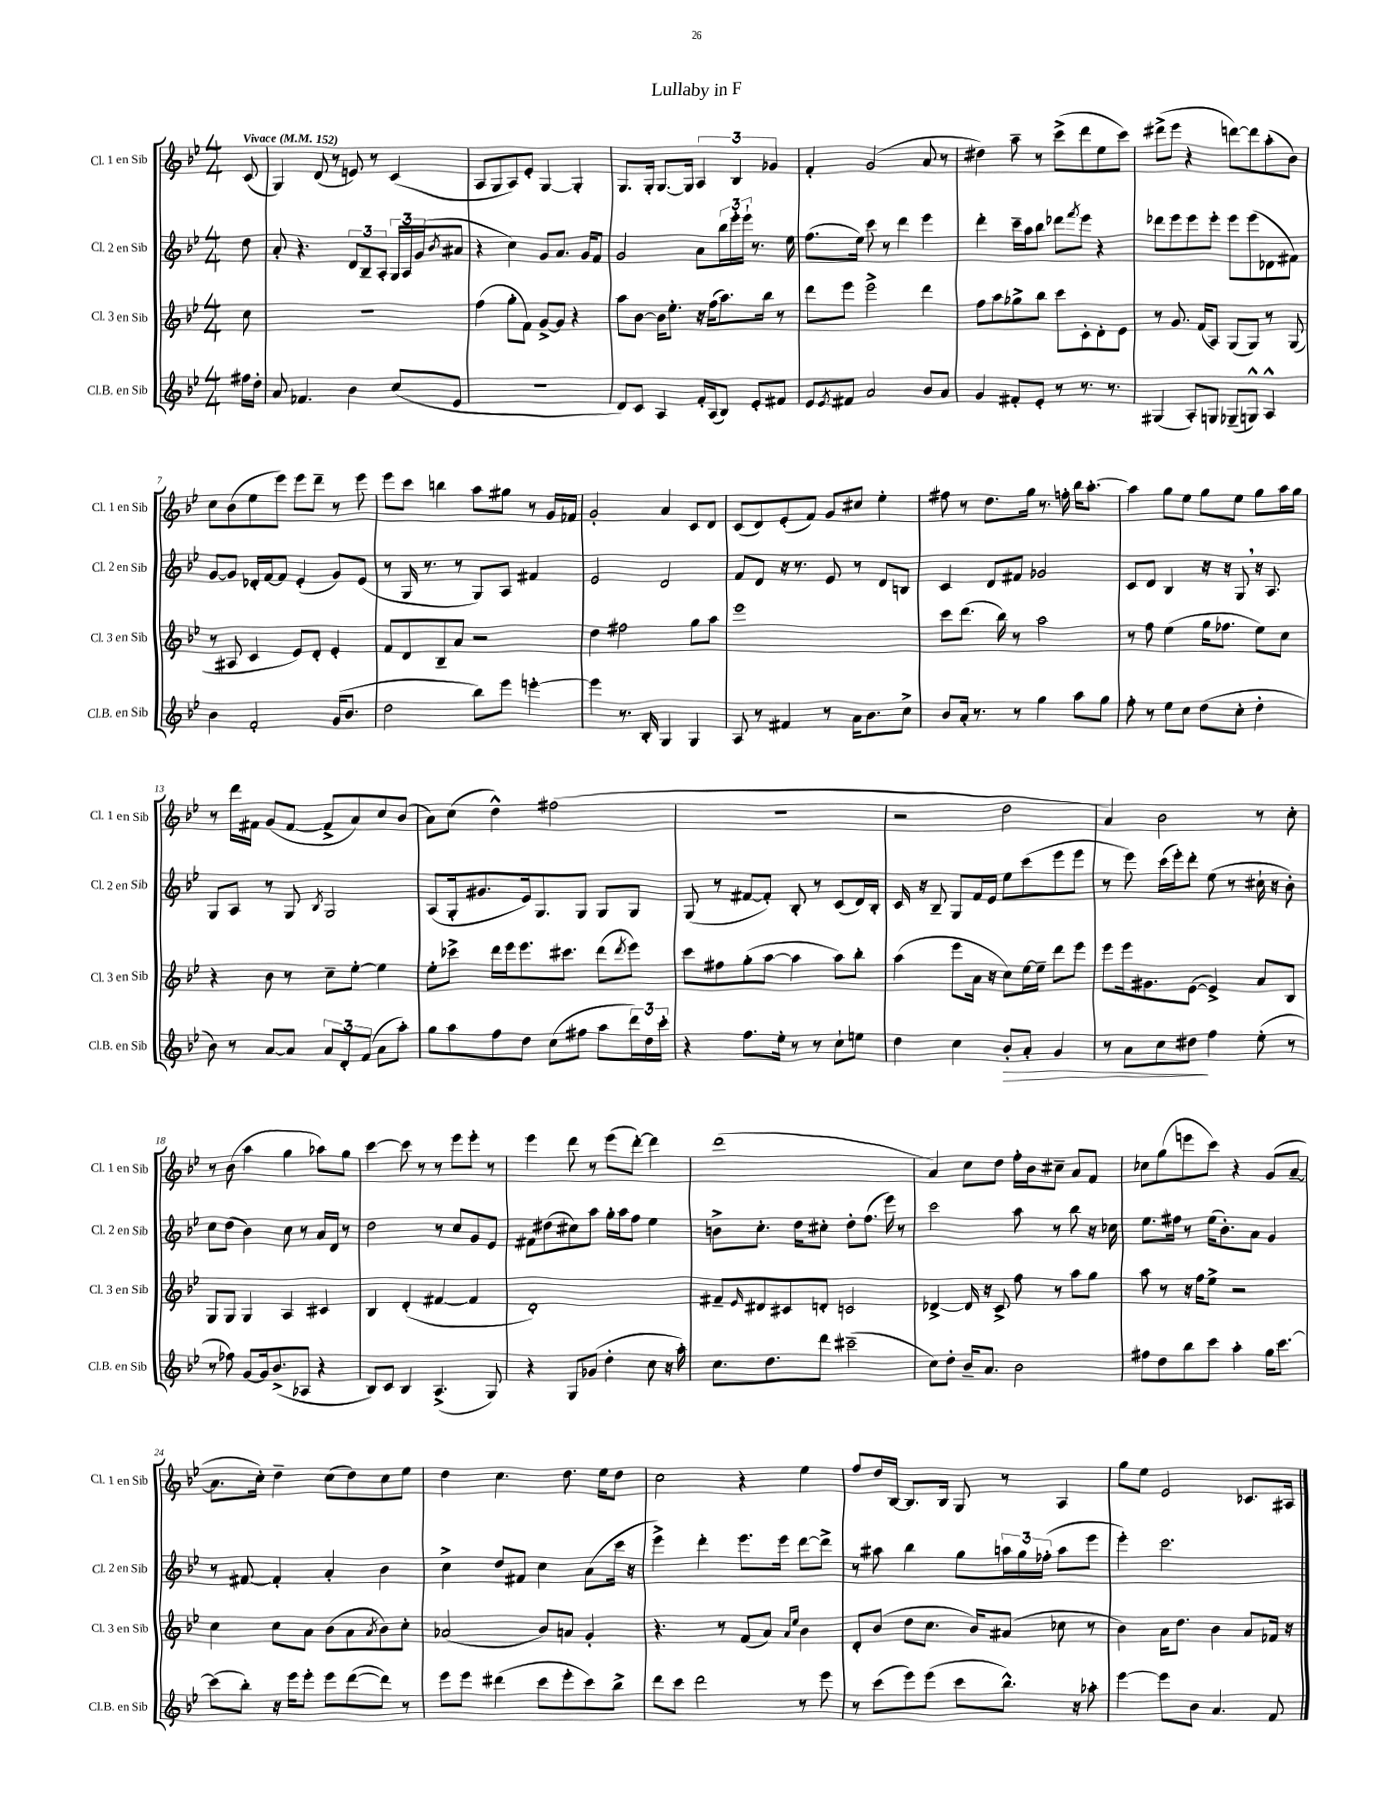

**kern	**dynam	**kern	**kern	**kern
*part4	*part4	*part3	*part2	*part1
*staff4	*staff4	*staff3	*staff2	*staff1
*I"Cl.B. en Sib	*	*I"Cl. 3 en Sib	*I"Cl. 2 en Sib	*I"Cl. 1 en Sib
*I'Cl.B. en Sib	*	*I'Cl. 3 en Sib	*I'Cl. 2 en Sib	*I'Cl. 1 en Sib
*clefG2	*	*clefG2	*clefG2	*clefG2
*k[b-e-]	*	*k[b-e-]	*k[b-e-]	*k[b-e-]
*M4/4	*	*M4/4	*M4/4	*M4/4
*MM152	*	*MM152	*MM152	*MM152
=	=	=	=	=
!	!	!	!	!LO:TX:a:B:t=Vivace
16ff#X\LL	.	8cc\	8dd\	(8c/
16dd'\JJ	.	.	.	.
=1	=1	=1	=1	=1
8a/	.	1r	8a'/	4G/)
4.f-X/	.	.	4.r	.
.	.	.	.	(8d/
.	.	.	.	8r
4b-\	.	.	12d/L	8en/)
.	.	.	12B-~/	.
.	.	.	.	8r
.	.	.	12A'/J	.
(8cc/L	.	.	24G/LL	(4c/
.	.	.	24A/	.
.	.	.	(24g/J	.
.	.	.	8qb-/	.
8e-/J	.	.	8a#X/J	.
=2	=2	=2	=2	=2
1r	.	(4ff\	4r	8A/L
.	.	.	.	8G/
.	.	8gg'\L	4cc\)	8A/)
.	.	8f\J)	.	8e-'/J
.	.	[8g^/L	8g/L	[4G/
.	.	8g/J]	8.a/J	.
.	.	4r	.	4G'/]
.	.	.	16g/KL	.
.	.	.	8f/J	.
=3	=3	=3	=3	=3
8d/L)	.	8aa\L	2g/	8.G/L
8c/J	.	[8b-\J	.	.
.	.	.	.	16G'/Jk
4A/	.	16b-\KL]	.	[8.G/L
.	.	8.ee-'\J	.	.
.	.	.	.	16G/Jk]
16f'/LL	.	16r	8a\L	6A/
(16A/J	.	(16ff\KL	.	.
8B-/J)	.	8.aa\)	24bb-\L	.
.	.	.	24eee-'\	6B-/
.	.	.	24eee-`\JJ	.
8e-'/L	.	.	8.r	.
.	.	16bb-\Jk	.	.
.	.	.	.	6g-X/
8f#X/J	.	8r	.	.
.	.	.	16ee-\	.
=4	=4	=4	=4	=4
8e-/L	.	8ddd\L	(8.ff\L	4f'/
8qe-/	.	.	.	.
8f#X/J	.	8eee-\J	.	.
.	.	.	16ee-\Jk)	.
2a/	.	2eee-^\	8ccc\	(2g/
.	.	.	8r	.
.	.	.	4ddd\	.
8b-/L	.	4ddd\	4eee-\	8a/
8a/J	.	.	.	8r
=5	=5	=5	=5	=5
4g/	.	8ff\L	4ddd'\	4dd#X\)
.	.	8aa\	.	.
8f#X'/L	.	8gg-X^\	16ccc~\LL	8aa~\
.	.	.	16aa\J	.
8e-'/J	.	8bb-\J	8bb-\J	8r
8r	.	8ccc\L	8ddd-X\L	(8ccc^\L
.	.	.	8qfff/	.
8.r	.	8c'\	8eee-\J	8ddd\
.	.	8d'\	4r	8ee-\
8.r	.	.	.	.
.	.	8e-\J	.	8ccc\J)
=6	=6	=6	=6	=6
(4G#X/	.	8r	8ddd-X\L	(8ddd#X^\L
.	.	8.g/	8eee-\	8eee-\J
8A'/L)	.	.	8eee-\	4r
.	.	(16f/KL	.	.
8Gn/J	.	8A/J)	8eee-'\J	.
(8G-X~/L	.	(8G/L	8eee-\L	[8dddn\L)
8Gn^^/J)	.	8G/J)	(8eee-\	8ddd\]
4A^^/	.	8r	8d-X\	(8aa'\
.	.	(8G/	8f#X\J)	8b-\J)
!!LO:LB:g=z
=7	=7	=7	=7	=7
4b-\	.	8r	[8g/L	8cc\L
.	.	8A#X/	8g/J]	(8b-\
2f'/	.	4c/	16d-X'/LL	8ee-\
.	.	.	[16f/J	.
.	.	.	8f/J]	8eee-\J)
.	.	8e-/L)	(4e-'/	8eee-\L
.	.	8d'/J	.	8ddd~\J
(16g/KL	.	4e-'/	8g/L)	8r
8.b-/J	.	.	.	.
.	.	.	(8e-/J	8eee-\
=8	=8	=8	=8	=8
2dd\	.	8f/L	8r	8eee-\L
.	.	8d/	16G/	8ccc\J
.	.	.	8.r	.
.	.	8B-~/	.	4bbn\
.	.	8a/J	8r	.
8bb-\L)	.	2r	8G/L)	8aa\L
8eee-\J	.	.	8A/J	8gg#X\J
[4eeen'\	.	.	4f#X/	8r
.	.	.	.	16g/LL
.	.	.	.	16f-X/JJ
=9	=9	=9	=9	=9
4eee\]	.	4dd\	2e-/	2g'/
8.r	.	2ff#X\	.	.
16B-'/	.	.	.	.
4G/	.	.	2d/	4a/
4G/	.	8gg\L	.	8c/L
.	.	8aa\J	.	8d/J
=10	=10	=10	=10	=10
8A/	.	1eee-	8f/L	(8c/L
8r	.	.	8d/J	8d/)
4f#X/	.	.	16r	(8e-'/
.	.	.	8.r	.
.	.	.	.	8f/J)
8r	.	.	8e-/	8g/L
16a\KL	.	.	8r	8cc#X/J
8.b-\	.	.	.	.
.	.	.	8d/L	4ee-'\
8cc^\J	.	.	8Bn/J	.
=11	=11	=11	=11	=11
8b-/L	.	8ccc\L	4c/	8ff#X\
16a'/Jk	.	(8.ddd\J	.	8r
8.r	.	.	.	.
.	.	.	8d/L	8.dd\L
.	.	16bb-\)	.	.
8r	.	8r	8f#X/J	.
.	.	.	.	16gg\Jk
4gg\	.	2aa\	2g-X/	8.r
.	.	.	.	16ffn'\
8aa\L	.	.	.	16bb-\KL
.	.	.	.	[8.aa'\J
8gg\J	.	.	.	.
=12	=12	=12	=12	=12
8ff'\	.	8r	8c/L	4aa\]
8r	.	8ff\	8d/J	.
8ee-\L	.	(4ee-\	4B-/	8gg\L
8cc\J	.	.	.	8ee-\J
(8dd\L	.	16gg\KL	16r	8gg\L
.	.	8.ff-X\J	16r	.
8cc'\J	.	.	8G,/	8ee-\J
4dd'\	.	8ee-\L)	16r	8gg\L
.	.	.	8.A/	.
.	.	8cc\J	.	16aa\L
.	.	.	.	16gg\JJ
!!LO:LB:g=z
=13	=13	=13	=13	=13
8b-\)	.	4r	8G/L	8r
8r	.	.	8A/J	16ddd\LL
.	.	.	.	16f#X\JJ
[8a/L	.	8b-\	8r	(8g/L
8a/J]	.	8r	8G/	[8f#/J
.	.	.	8qB-/	.
12a/L	.	8cc~\L	2G/	8f#^/L]
12d'/	.	.	.	.
.	.	[8ee-'\J	.	8a/)
(12f/J	.	.	.	.
8a\L	.	4ee-\]	.	8cc/
8aa'\J)	.	.	.	(8b-/J
=14	=14	=14	=14	=14
8gg\L	.	8ee-'\L	(8A/L	8a\L)
8aa\	.	8ccc-X^\J	16G'/k	(8cc\J
.	.	.	8.g#X/	.
8ff\	.	16ddd\LL	.	4dd^^\)
.	.	16eee-\J	.	.
8dd\J	.	8.eee-\	16e-/k)	.
.	.	.	8.G/	.
(8cc\L	.	.	.	(2ff#X\
.	.	8.ccc#X\J	.	.
8ff#X\J	.	.	8G/J	.
8aa\L	.	(8ddd\L	8G/L	.
.	.	8qddd/	.	.
24ddd\L)	.	8eee-\J)	8G/J	.
24dd\	.	.	.	.
24ccc'\JJ	.	.	.	.
=15	=15	=15	=15	=15
4r	.	8ccc\L	(8G/	1r
.	.	8ff#X\	8r	.
8.ff\L	.	(8gg'\	[8f#X/L	.
.	.	[8aa\J	8f#'/J])	.
16ee-'\Jk	.	.	.	.
8r	.	4aa\]	8B-'/	.
8r	.	.	8r	.
8cc`\L	.	8aa\L)	(8c/L	.
8een\J	.	8bb-'\J	16d/L)	.
.	.	.	16B-'/JJ	.
=16	=16	=16	=16	=16
4dd\	.	(4aa\	16c/	2r
.	.	.	16r	.
.	.	.	8B-~/	.
4cc\	.	8eee-\L	8G/L	.
.	.	16a\Jk	16f/L	.
.	.	16r	16e-/JJ	.
!	!LO:HP:b	!	!	!
8b-'/L	>	8cc\L)	8ee-\L	2dd\
8a'/J	.	[16ee-\L	(8ccc\	.
.	.	16ee-~\JJ]	.	.
4g/	.	8ddd\L	8eee-\	.
.	.	8eee-\J	8eee-\J	.
=17	=17	=17	=17	=17
8r	.	8eee-\L	8r	4a/)
8a\L	.	16eee-\k	8eee-\)	.
.	.	8.g#X\	.	.
8cc\	.	.	(16ccc\LL	2b-\
.	.	.	16eee-'\J)	.
8dd#X\J	.	([8e-\J	8ddd'\J	.
4ff\	]	4e-^/])	(8ee-\	.
.	.	.	8r	.
(8ee-'\	.	8a/L	16cc#X`\	8r
.	.	.	16r	.
8r	.	8B-/J	8b-'\)	8cc'\
!!LO:LB:g=z
=18	=18	=18	=18	=18
8r	.	8G/L	8cc\L	8r
8ff-X\)	.	8G/J	(8dd\J	(8b-\
[8g/L	.	4G/	4b-\)	4aa\
16g/k]	.	.	.	.
(8.b-^/	.	.	.	.
.	.	4A/	8cc\	4gg\
8A-X/J	.	.	8r	.
4r	.	4c#X/	16a/LL	8aa-X\L)
.	.	.	16d/JJ	.
.	.	.	8r	8gg\J
=19	=19	=19	=19	=19
8B-/L)	.	4B-/	2dd\	[4ccc\
8c/J	.	.	.	.
4B-/	.	(4d'/	.	8ccc\]
.	.	.	.	8r
(4.A^/	.	[4f#X/	8r	8r
.	.	.	8cc/L	8eee-\L
.	.	4f#/]	8g/	8eee-'\J
8G/)	.	.	8e-/J	8r
=20	=20	=20	=20	=20
4r	.	1d')	8f#X\L	4eee-\
.	.	.	(8dd#X\	.
8G/L	.	.	8cc#X\)	8ddd\
(8g-X/J	.	.	8aa\J	8r
4dd'\	.	.	16gg'\LL	(8eee-\L
.	.	.	16aa\J	.
.	.	.	8ff\J	[8ddd'\J)
8cc\	.	.	4ee-\	4ddd\]
16r	.	.	.	.
16aa'\)	.	.	.	.
=21	=21	=21	=21	=21
8.cc\L	.	8f#X~/L	8bn^\L	(1ddd
.	.	16qqe-/	.	.
.	.	8d#X/	8.cc'\J	.
8.dd\	.	.	.	.
.	.	8c#X/	.	.
.	.	.	16dd\KL	.
8ddd\J	.	8dn'/J	8cc#X'\J	.
(2ccc#X~\	.	2cn/	8dd'\L	.
.	.	.	(8.ff\J	.
.	.	.	16eee-\)	.
.	.	.	8r	.
=22	=22	=22	=22	=22
8cc\L)	.	[4d-X^/	2ccc\	4a/)
8dd'\J	.	.	.	.
16b-~/KL	.	16d-/]	.	8cc\L
8.a/J	.	16r	.	.
.	.	8c^/	.	8dd\J
2b-\	.	8ff\	8aa\	16ff'\LL
.	.	.	.	16b-\J
.	.	8r	8r	8cc#X~\J
.	.	8aa\L	8bb-\	8a/L
.	.	8gg\J	16r	8f/J
.	.	.	16cc-X\	.
=23	=23	=23	=23	=23
8ff#X\L	.	8aa\	8.ee-\L	8cc-X\L
8dd\	.	8r	.	(8gg\
.	.	.	16ff#X\Jk	.
8bb-\	.	16r	8r	8eeen\
.	.	16ff\KL	.	.
8ccc\J	.	8ee-^\J	(16ee-\KL	8ccc\J)
.	.	.	8.b-'\)	.
4aa'\	.	2r	.	4r
.	.	.	8a\J	.
16gg\KL	.	.	4g/	(8g/L
[8.ccc\J	.	.	.	.
.	.	.	.	[8a~/J
!!LO:LB:g=z
=24	=24	=24	=24	=24
(8ccc\L]	.	4cc\	8r	8.a\L]
8bb-'\J)	.	.	[8f#X/	.
.	.	.	.	16cc'\Jk)
16r	.	8cc\L	4f#'/]	4dd~\
16eee-\KL	.	.	.	.
8eee-'\J	.	8a\J	.	.
8eee-\L	.	(8b-\L	4a'/	(8cc\L
([8ddd\	.	8a\	.	8dd\)
.	.	8qa/	.	.
8ddd\J])	.	8b-\)	4b-\	8cc\
8r	.	8cc'\J	.	8ee-\J
=25	=25	=25	=25	=25
8eee-\L	.	(2a-X/	4cc^\	4dd\
8eee-\J	.	.	.	.
(4ddd#X\	.	.	8dd/L	4.cc\
.	.	.	8f#X/J	.
8ccc\L	.	8b-/L)	4cc\	.
8eee-'\	.	8an/J	.	8.dd\
8ccc\)	.	4g'/	(8a\L	.
.	.	.	.	16ee-\KL
8bb-^\J	.	.	16ccc\Jk	8dd\J
.	.	.	16r	.
=26	=26	=26	=26	=26
8ddd\L	.	4.r	4eee-^\)	2cc\
8ccc\J	.	.	.	.
2ddd\	.	.	4ddd'\	.
.	.	8r	.	.
.	.	(8f/L	8.eee-\L	4r
.	.	8a/J)	.	.
.	.	.	16eee-\Jk	.
.	.	16qqa/LL	.	.
.	.	16qqee-/JJ	.	.
8r	.	4b-\	[8ddd\L	4ee-\
8eee-\	.	.	8ddd^\J]	.
=27	=27	=27	=27	=27
8r	.	8d'/L	8r	8ff/L
(8ccc\L	.	(8b-/J	8aa#X\	16dd/L
.	.	.	.	[16B-/JJ
8eee-\)	.	8dd\L	4bb-\	8.B-/L]
(8eee-\J	.	8.cc\J	.	.
.	.	.	.	16B-/Jk
8ccc\L	.	.	8gg\L	8G/
.	.	16b-/KL)	.	.
8.bb-^^\J)	.	(8a#X/J	24aan\L	8r
.	.	.	24gg\	.
.	.	.	(24ff-X'\JJ	.
.	.	8cc-X\	8aa\L	4A/
16r	.	.	.	.
8aa-X'\	.	8r	8eee-\J	.
=28	=28	=28	=28	=28
[4eee-\	.	4b-\)	4eee-'\)	8gg\L
.	.	.	.	8ee-\J
8eee-\L]	.	16a\KL	2.ccc\	2e-/
.	.	8.dd\J	.	.
8b-\J	.	.	.	.
4.a/	.	4b-\	.	.
.	.	8a/L	.	8.c-X/L
8f/	.	16f-X/Jk	.	.
.	.	16r	.	16A#X/Jk
==	==	==	==	==
*-	*-	*-	*-	*-
